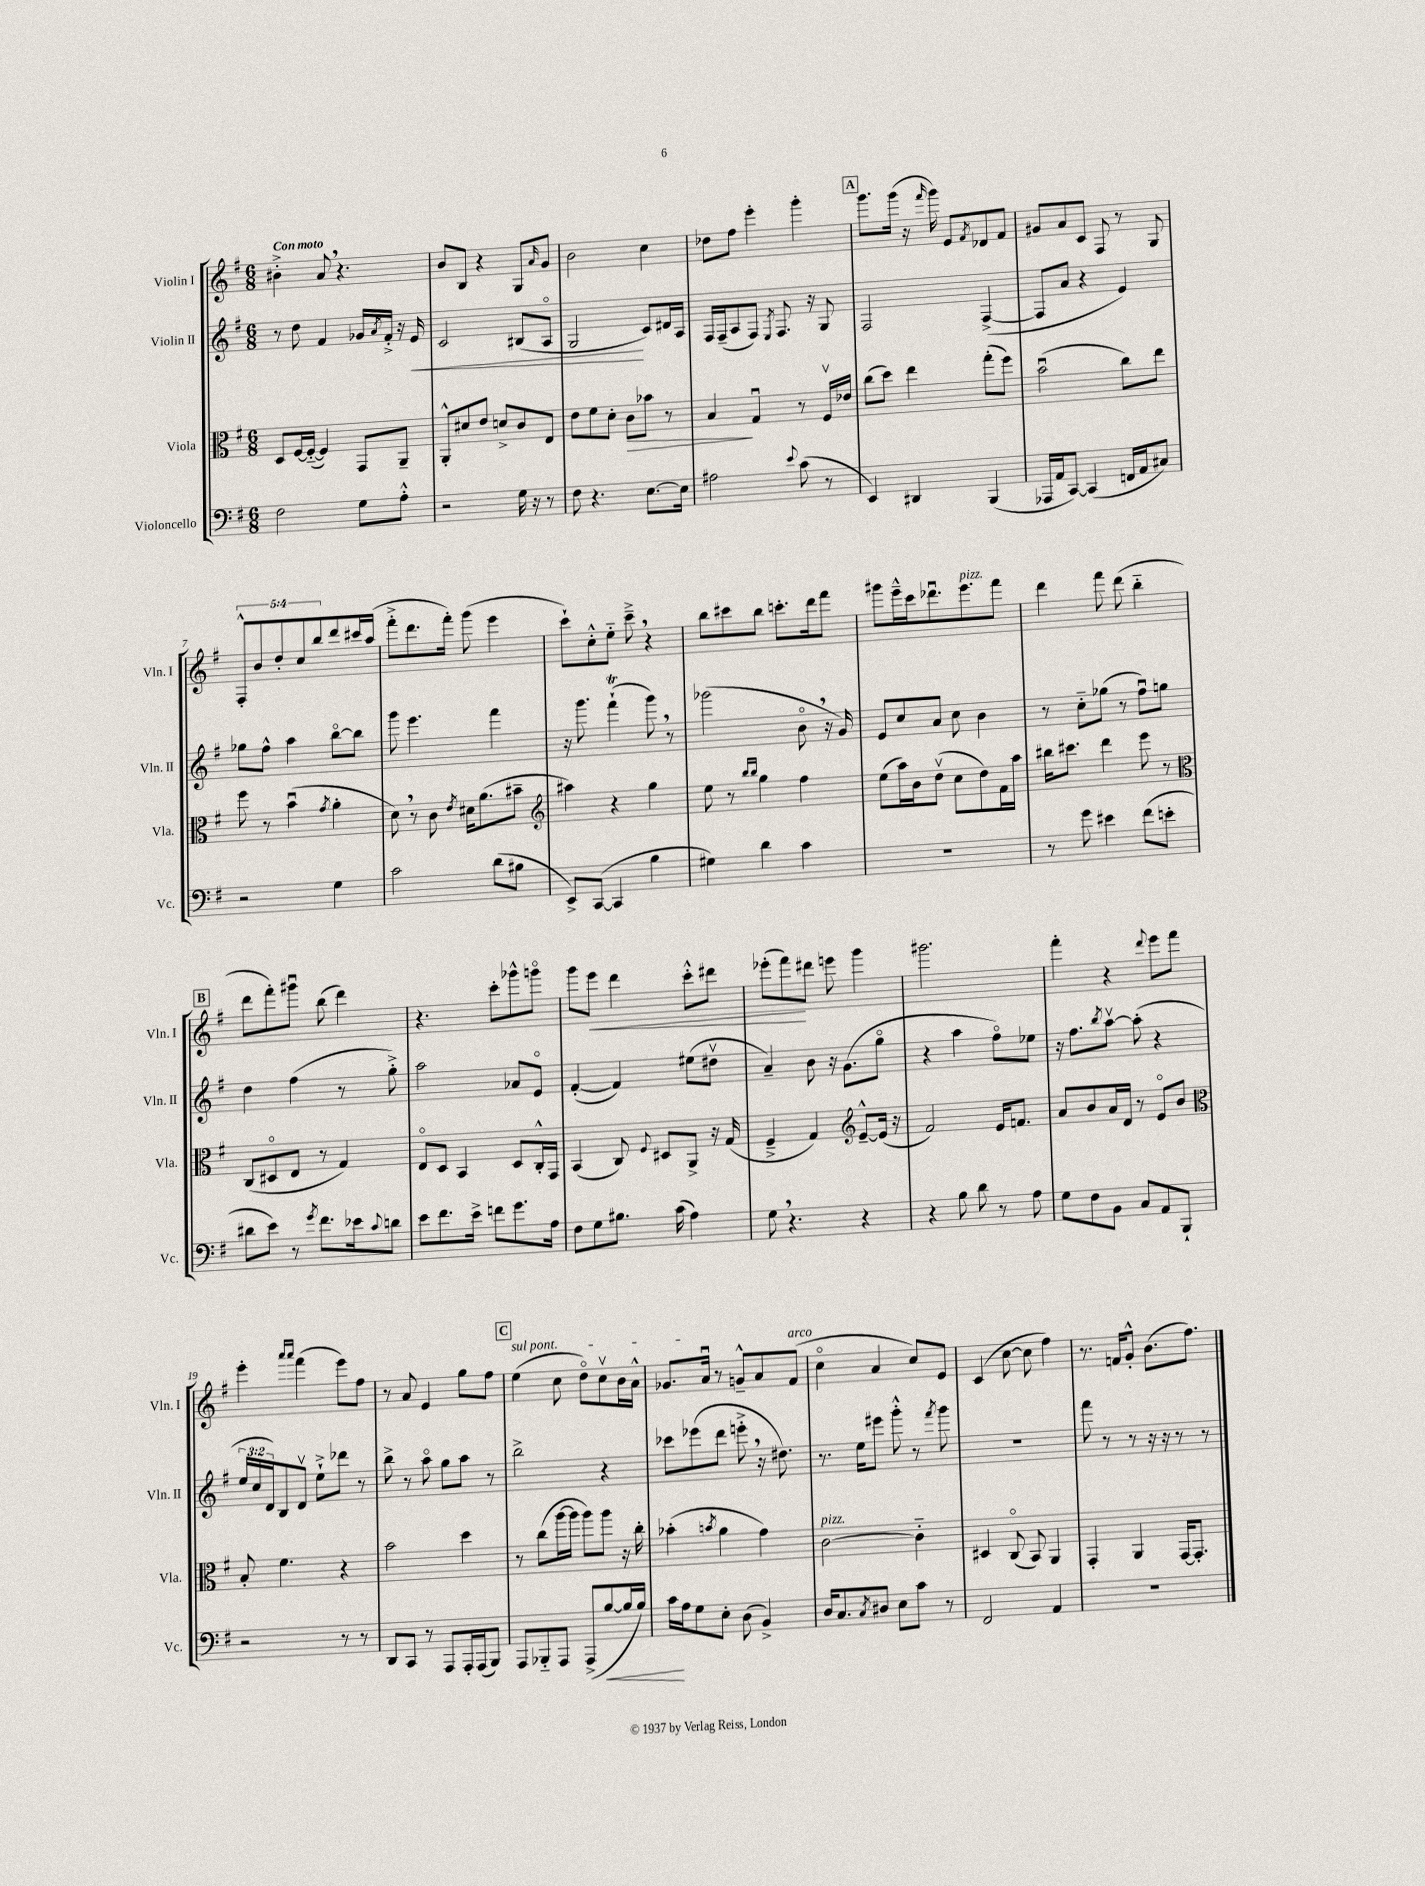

**kern	**kern	**kern	**kern
*staff4	*staff3	*staff2	*staff1
*clefF4	*clefC3	*clefG2	*clefG2
*k[f#]	*k[f#]	*k[f#]	*k[f#]
*M6/8	*M6/8	*M6/8	*M6/8
2F#	8D	8r	4b#'^
.	[16F#	8dd	.
.	(16F#'~_	.	.
.	4F#])	4f#	8a
.	.	.	4.r
8G	8GG	16g-	.
.	.	8qa	.
.	.	16f#'^	.
8A'^^	8AA~	16r	.
.	.	16e	.
=	=	=	=
2r	8AA'^^	2c	8b
.	8d#	.	8B
.	8e	.	4r
.	8d^	.	.
16G	8c	(8B#	8G
16r	.	.	.
.	.	.	16qqa
8r	8E	8Ao	8g
=	=	=	=
8F#	8e	2G	2b
4.r	8f#	.	.
.	8d'	.	.
.	8c	.	.
[8.E	8b-	8c)	4cc
.	8r	16d#	.
16E]	.	16A	.
=	=	=	=
2A#	4B	16F#	8dd-
.	.	(16F#~	.
.	.	8A	8ff#
.	4Gu	8F#)	4eee'
.	.	8qE	.
.	.	8.F#	.
8qqe	.	.	.
(8c	8r	.	4ggg'
.	.	16r	.
8r	16F#v	8G	.
.	16e-	.	.
=	=	=	=
4EE)	(8cc	2F#	8.ggg
.	8dd)	.	.
.	.	.	(16ggg
4DD#	4ee	.	16r
.	.	.	16qqfff#
.	.	.	16ggg)
.	.	.	8e
.	.	.	8qf#
(4BBB	(8gg'	([4F#^	8d-
.	8ff#)	.	8f#
=	=	=	=
16AAA-	(2bu	8F#]	8g#
16AA	.	.	.
[8CC)	.	8a	8a
(4CC]	.	4r	8c
.	.	.	8F#
16FF	8cc)	4e)	8r
16AA	.	.	.
8C#)	8ee	.	8G
=	=	=	=
2r	8ff#	8gg-	10F#'^^
.	.	.	10b
.	8r	8ff#^^	.
.	.	.	10dd'
.	(4bu	4aa	.
.	.	.	10cc
.	.	.	10bb
.	8qg	.	.
4G	4a'	[8bbo	8ddd
.	.	8bb]	16ccc#
.	.	.	(16aa
=	=	=	=
2c	8d)	8ggg	8fff#'^
.	8r	4.eee	8.ddd
.	8c	.	.
.	.	.	16fff#')
.	8qe	.	.
.	16d#	.	(8ggg
.	(8.a	.	.
(8d	.	4fff#	4eee
8B#	8b#~	.	.
=	=	=	=
*	*clefG2	*	*
8EE^)	4aa#)	16r	8ccc`)
.	.	8.ggg	.
([8CC	.	.	8cc'^^
4CC]	4r	(4fff#`	8ee'~
.	.	.	8ccc~^
4B	4gg	8ggg)	4r
.	.	8r	.
=	=	=	=
4G#)	8ee	(2ggg-	8bb
.	8r	.	8ccc#
.	16qqbb	.	.
.	16qqbb	.	.
4d	4gg	.	8bb
.	.	.	8.ccc'
4c	4ff#	8bo	.
.	.	.	16ddd
.	.	16r	8fff#
.	.	16g)	.
=	=	=	=
2.r	(8ee	8e	8ggg#
.	16aa)	8cc	16eee~^^
.	16b	.	16ccc
.	(8ddv	8a	8.ddd-u
.	8cc	8cc	.
.	.	.	8.eee
.	8dd)	4b	.
.	16f#	.	8fff#
.	16aa	.	.
=	=	=	=
8r	16bb#	8r	4ddd
.	8.ccc#	.	.
8g	.	8cc'~	.
4e#	4ddd	(8gg-	8fff#
.	.	8r	(8ddd
(8f#	8eee	8ff#u)	4bb'~
8e'	8r	8gg	.
=	=	=	=
*	*clefC3	*	*
8d#	(8C	4dd	8ddd
8e)	8D#o	.	8fff#')
8r	8E	(4ff#	8ggg#u
8qg	.	.	.
8.f#	8r	.	(8bb
.	4G)	8r	4ddd)
16e-	.	.	.
8qqc	.	.	.
8d	.	8gg'^)	.
=	=	=	=
8e	8Eo	2aa	4.r
8.f#	8D	.	.
.	4BB	.	.
16e^	.	.	.
8f	.	.	8ccc'
8.g	8D	8a-	8ggg-^^
.	16C'^^	8eo	8gggo
16A	16GG	.	.
=	=	=	=
8F#	(4BB	([4f#'	8ggg
8G	.	.	8eee
8.B#	8C)	4f#])	4ddd
.	8qqF#	.	.
.	8D#	.	.
(16c	.	.	.
4A)	8AA^	(8ee#	8ccc'^^
.	16r	8dd#v	8ddd#
.	(16G	.	.
=	=	=	=
8G	4F#~^	4a~)	(8eee-'
4.r	.	.	8fff#)
.	4G)	8b	8ddd#
.	.	16r	8eee
.	.	(8.g	.
*	*clefG2	*	*
4r	[8e~^^	.	4ggg
.	(16e]	8ggo	.
.	16r	.	.
=	=	=	=
4r	2f#)	4r	2.ggg#
8B	.	4aa	.
8d	.	.	.
8r	16e	8ff#o)	.
.	8.f	.	.
8A	.	8ee-	.
=	=	=	=
8G	8a	16r	4fff#'
.	.	8.ff#	.
8F#	8b	.	.
.	.	8qbb	.
8BB	16a	[8aav	4r
.	16d	.	.
8C	8r	(8aa']	.
.	.	.	8qqddd
8AA	8eo	4r	8eee
8BBB`	8b	.	8fff#
=	=	=	=
*	*clefC3	*	*
2r	8B'	24ee	4eee'
.	.	24cc	.
.	.	24d)	.
.	4.f#	8B	.
.	.	.	16qqaaa
.	.	.	16qqaaa
.	.	8dv	(4fff#
.	.	8ee`^	.
8r	4r	8ddd-	8eee)
8r	.	8r	8ff#
=	=	=	=
8DD	2b	8bb^	8r
8CC	.	8r	8a
8r	.	8aao	4e
8AAA	.	8gg	.
16AAA'	4dd	8aa	8gg
(16AAA	.	.	.
8BBB)	.	8r	8ff#
=	=	=	=
8AAA	8r	2bb^	(4ee
8BBB-'~	(8cc	.	.
8AAA	[16aa	.	8cc
.	16aa]	.	.
(8AAA^	8aa)	.	8ddo)
[8B	8aa	4r	8ccv
16B]	16r	.	16b
16B)	16cc'	.	16a^^
=	=	=	=
16c	(4b-'	8ccc-	8.g-
16A	.	.	.
8G	.	(8eee-	.
.	.	.	16au
.	8qb	.	.
8E'	4a	8ddd	8r
(8D	.	8eee'^	8g~^^
4BB^)	4g)	16r	8a
.	.	8.dd#)	.
.	.	.	(8f#
=	=	=	=
16D	[2c	8.r	4cco
8.C	.	.	.
.	.	16ee	.
8qC	.	.	.
8D#	.	8eee#	4a
8E	.	8ggg'^^	.
8c	4c'~]	8r	8cc)
.	.	8qfff#	.
8r	.	8ggg	8e
=	=	=	=
2FF#	4D#	2.r	(4c
.	(8Co	.	[8cc
.	8BB)	.	8cc]
4AA	4AA	.	4ff#)
=	=	=	=
2.r	4GG'	8fff#	8.r
.	.	8r	.
.	.	.	16f
.	4AA	8r	8g'^^
.	.	16r	(8.b
.	.	16r	.
.	[16GG	8r	.
.	8.GG']	.	8.ff#)
.	.	8r	.
==	==	==	==
*-	*-	*-	*-
